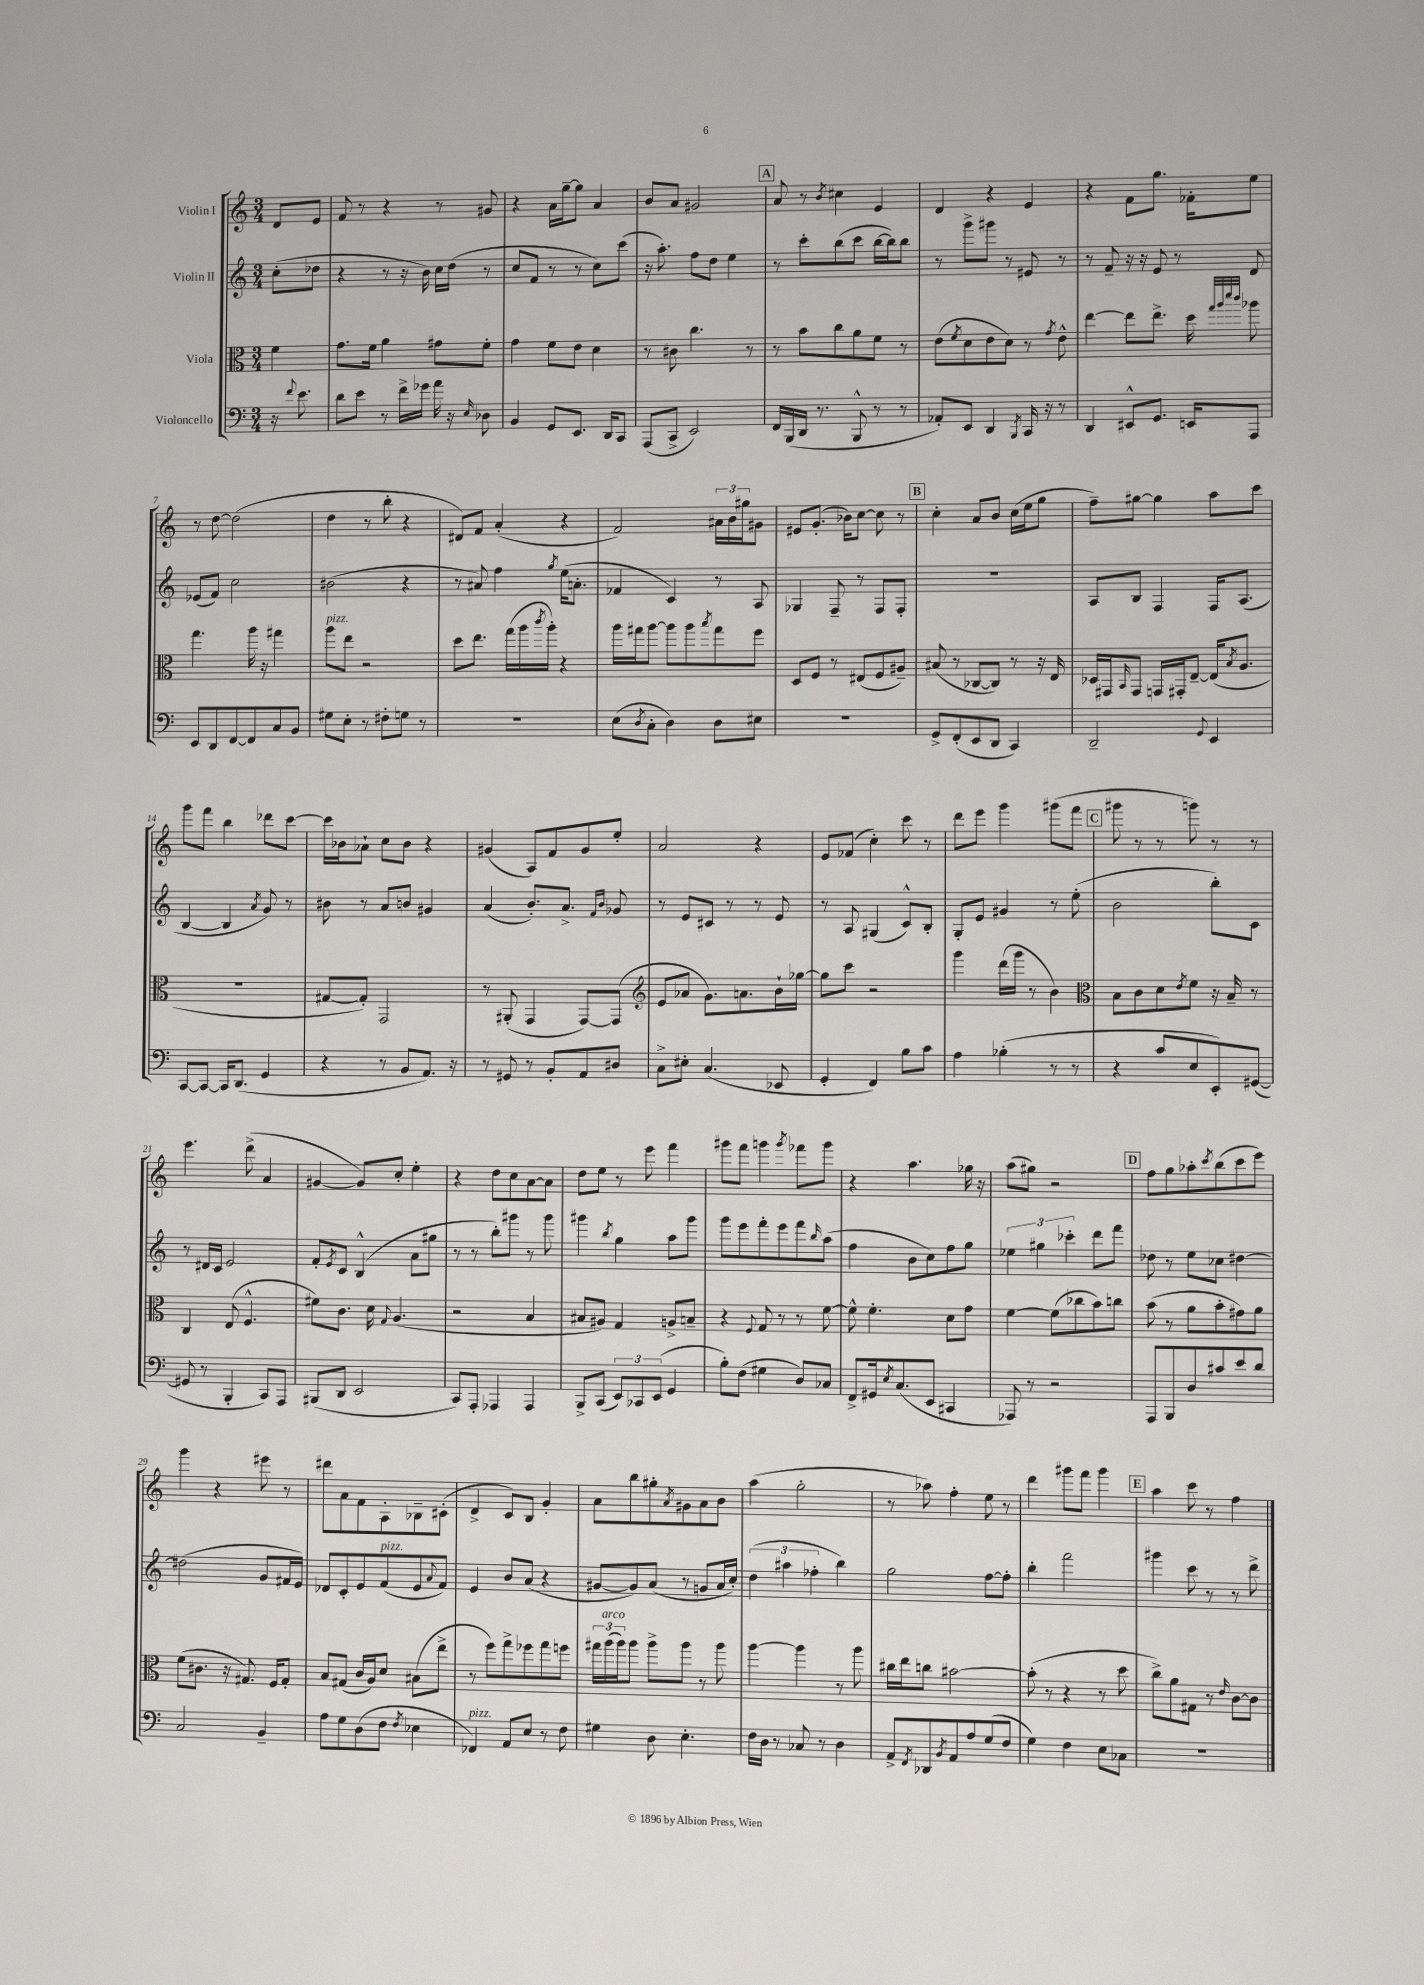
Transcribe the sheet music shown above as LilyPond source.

<<
\new StaffGroup <<
\new Staff = "s0" \with { instrumentName = "Violin I" } {
    \clef treble \key c \major \numericTimeSignature \time 3/4 \partial 4
    d'8 e'8 |
    f'8 r8 r4 r8 gis'8 |
    r4 a'16 g''16~-- g''8 a'4 |
    b'8 a'8 gis'2 |
    \mark \markup { \box "A" } a'8 r8 \acciaccatura { b'8 } cis''4 e'4 |
    d'4 r4 e'4 |
    r4 f'8 g''8. fes'16-. e''8 |
    r8 d''8~ d''2( |
    d''4 r8 b''8-. r4 |
    dis'8) f'8 a'4-.( r4 |
    f'2) \tuplet 3/2 { ais'16 b'16 gis''16 } gis'8 |
    eis'8 g'8.-.( bes'16) c''8~ c''8 r8 |
    \mark \markup { \box "B" } c''4-. a'8 b'8 c''16( e''16 g''8 |
    f''8--) gis''8~ gis''4 a''8 c'''8 |
    g'''8 f'''8 b''4 des'''8 c'''8~ |
    c'''16 bes'16 aes'8-! c''8 bes'8 r4 |
    gis'4( a8) f'8 gis'8 e''8-. |
    a'2 r4 |
    e'8 fes'8( c''4-.) c'''8 r8 |
    d'''8 e'''8 g'''4 gis'''8( f'''8 |
    \mark \markup { \box "C" } gis'''8 r8 r8 g'''8) r8 r8 |
    e'''4. d'''8->( a'4 |
    gis'4~ gis'8) c''8-. e''4-. |
    r4 d''8 c''8 a'8~ a'8 |
    d''8 e''8 r8 e'''8 f'''4 |
    gis'''8 f'''8 g'''4 \acciaccatura { g'''8 } fes'''8 g'''8 |
    r4 a''4. ges''16 r16 |
    a''8( gis''8) r2 |
    \mark \markup { \box "D" } f''8 g''8 aes''8-. \acciaccatura { c'''8 } b''8( c'''8 e'''8) |
    g'''4 r4 eis'''8 r8 |
    dis'''8 a'8 f'8 a8-. bes8-- cis'8-.( |
    d'4-> c'8) b8 g'4-. |
    a'8 b''8 gis''8-. \acciaccatura { a'8 } gis'8 a'8 b'8 |
    a''4( g''2-. |
    r8 aes''8) f''4-. e''8 r8 |
    d'''4 gis'''8 f'''8 gis'''4 |
    \mark \markup { \box "E" } a''4 c'''8 r8 f''4 \bar "|." |
}
\new Staff = "s1" \with { instrumentName = "Violin II" } {
    \clef treble \key c \major \numericTimeSignature \time 3/4 \partial 4
    c''8-.( des''8 |
    r4 r8 r16 b'16) c''16 d''16( r8 |
    c''8 f'8 r8 r8 c''8) c'''8( |
    r16 a''8.-.) f''8 d''8 e''4 |
    \mark \markup { \box "A" } r8 c'''8-. b''8( c'''8 b''16~ b''16) b''8 |
    r8 g'''8-> gis'''8 r8 eis'8 r8 |
    r8 f'8-- r16 r16 e'8 r8 d'8 |
    ees'8( f'8) c''2 |
    bis'2( r4 |
    r8 ais'8) f''4 \acciaccatura { g''8 } e''16( a'8.-. |
    fes'4 c'4) r8 a8 |
    ges4 f8-- r8 f8 f8-. |
    \mark \markup { \box "B" } R2. |
    a8 b8 f4 f16 a8.( |
    b4~ b4 \acciaccatura { a'8 } g'8) r8 |
    bis'8 r8 a'8 b'8 gis'4 |
    a'4( b'8.-.) a'8.-> \grace { f'16 b'16 } ges'8 |
    r8 e'8 cis'8 r8 r8 e'8 |
    r8 a8 gis4( c'8-^) b8-. |
    g8-. e'8 gis'4 r8 e''8-.( |
    \mark \markup { \box "C" } b'2 b''8-.) c'8 |
    r8 dis'16 c'16 e'2 |
    f'8-. \acciaccatura { e'8 } c'8 b4-^( a'8 gis''8 |
    r8 r8 b''8-.) gis'''8 r8 gis'''8 |
    gis'''4 \acciaccatura { b''8 } g''4 a''8 gis'''8 |
    g'''8 e'''8 f'''8-. e'''8 f'''8 \grace { b''16 } a''8( |
    f''4 b'8 c''8) f''8 g''8 |
    \tuplet 3/2 { ees''4 gis''4 ces'''4-. } d'''8 f'''8 |
    \mark \markup { \box "D" } des''8 r8 e''8 ces''8 dis''4~ |
    dis''2( g'8 fis'16 e'16) |
    des'8 c'8-. e'8 f'8^\markup { \italic "pizz." }( e'8 \appoggiatura { a'8 } f'8) |
    e'4 b'8 a'8( r4 |
    gis'8~ gis'8) a'8( r8 g'8 a'16 c''16-.) |
    \tuplet 3/2 { d''4( ais''4 fes''4-. } b''4) |
    g''2 f''8~ f''8-. |
    b''4-. f'''2 |
    \mark \markup { \box "E" } gis'''4 c'''8 r8 r8 d'''8-> \bar "|." |
}
\new Staff = "s2" \with { instrumentName = "Viola" } {
    \clef alto \key c \major \numericTimeSignature \time 3/4 \partial 4
    f'4 |
    g'8. f'16 a'4 gis'8 f'8-. |
    g'4 f'8 e'8 d'4 |
    r8 cis'8 c''4. r8 |
    \mark \markup { \box "A" } r8 b'8 c''8 a'8 f'8 r8 |
    e'8( \acciaccatura { f'8 } d'8 e'8 d'8) r8 \acciaccatura { g'8 } e'8-^ |
    e''4~ e''8 e''8.-> d''16 \grace { g''32 a''32 d'''32 c'''32 } aes''8 |
    g''4. a''16 r16 gis''4 |
    a''8^\markup { \italic "pizz." } e''8 r2 |
    d''8 e''8. g''16( a''16 \acciaccatura { c'''8 } a''16-.) r4 |
    a''16 gis''16 a''8~ a''8 a''8 \acciaccatura { b''8 } gis''8 f''8 |
    d8 f8 r8 eis8( f8 ais8--) |
    \mark \markup { \box "B" } bis8( r8 ces8~ ces8) r8 r16 e16 |
    des16 gis,16 \grace { b,16 } gis,8 g,16 gis,16-. e8~-- e16( \acciaccatura { b8 } a8. |
    R2. |
    gis8~ gis8-.) g,2 |
    r8 ais,8-.( g,4 g,8~) g,8( |
    \clef treble e'8 aes'8 g'8.) a'8. b'16-! ges''16~ |
    ges''8 c'''8 r2 |
    g'''4 d'''16( g'''16 r8 b'4) |
    \mark \markup { \box "C" } \clef alto b8 c'8 d'8 \acciaccatura { e'8 } f'8 r16 b16-- r8 |
    c4 e8( f4.-^ |
    fis'8) c'8. d'16 \appoggiatura { g8 } a4.( |
    r2 b4 |
    bis8 ais8) g4 a8-> b8-- |
    r4 \appoggiatura { f8 } g8 r8 r8 f'8~ |
    f'8-^ f'4.-. d'8 g'8 |
    f'4~ f'8( ces''8 b'8) c''8 |
    \mark \markup { \box "D" } b'8( r8 a'8 b'8-. gis'8) a'8 |
    f'8( cis'8. r16 gis8.) f16 gis8-. |
    b8 gis8( c'16 a16) d'8 bis8( e''8-> |
    r8 f''8) g''8-> fes''8 g''8 f''8 |
    \tuplet 3/2 { gis''16 a''16^\markup { \italic "arco" }( a''16) } a''8 a''8-> a''8 r8 a''8 |
    a''4~ a''4 r8 a''8 |
    cis''16 e''16 c''8 bis'2~ |
    bis'8-.( r8 r4 r8 d''8 |
    \mark \markup { \box "E" } c''8->) a'8 gis8 r8 \grace { e'16 } c'8~ c'8 \bar "|." |
}
\new Staff = "s3" \with { instrumentName = "Violoncello" } {
    \clef bass \key c \major \numericTimeSignature \time 3/4 \partial 4
    r16 \appoggiatura { f'8 } e'8. |
    d'8 e'8 r8 f'16-> ges'16 a'16 r16 \grace { e16 } des8 |
    b,4 g,8 e,8. d,16 c,8 |
    a,,8( c,8-> e,2) |
    \mark \markup { \box "A" } f,16 b,,16( d,16 r8. b,,8-^ r8 r8 |
    aes,8-.) e,8 d,4 \acciaccatura { b,,8 } c,16 r16 r8 |
    d,4 eis,8-^ g,8. e,16 a,,8 |
    e,8 d,8 f,8~ f,8 c8 b,8 |
    gis8 e8-. r8 fis8-. g8 r8 |
    R2. |
    e8( \acciaccatura { d8 } c8-. d4) d8 eis8 |
    R2. |
    \mark \markup { \box "B" } g,8-> f,8-.( e,8 d,8 c,4) |
    d,2-- \appoggiatura { g,8 } e,4 |
    c,8~ c,8~ c,16 d,8.( g,4 |
    r4 r8 b,8 a,8.) r16 |
    r8 gis,8 r8 b,8-. a,8 dis8 |
    c8-> eis8-. c4.( ees,8 |
    g,4-. f,4) b8 c'8 |
    a4 bes4-.( r8 r8 |
    \mark \markup { \box "C" } r4 c'8 e8 e,8-.) gis,8~( |
    gis,8 r8 b,,4-. c,8) a,,8 |
    bis,,8( d,8 e,2 |
    c,8) a,,8-. aes,,4 aes,,4 |
    b,,8-> c,8( \tuplet 3/2 { e,8) ces,8 e,8( } g,4 |
    b8-.) f8( gis4 d8) ces8 |
    f,8-> gis,16 \acciaccatura { e8 } c8.( e,8 cis,4 |
    aes,,8) r8 r2 |
    \mark \markup { \box "D" } a,,8 b,,8 d8 cis'8 e'8 d'8 |
    c2 b,4-- |
    a8 g8 d8( f8 \acciaccatura { f8 } ees4 |
    fes,4^\markup { \italic "pizz." }) a,8 e8 r8 f8 |
    gis4 d8 e4.-. |
    f16 d16 r8 ces8 r8 d4 |
    a,8-> \acciaccatura { f,8 } des,8 \acciaccatura { b,8 } a,8 a8 g8( f8 |
    g4) f4 e8 ces8 |
    \mark \markup { \box "E" } R2. \bar "|." |
}
>>
>>
